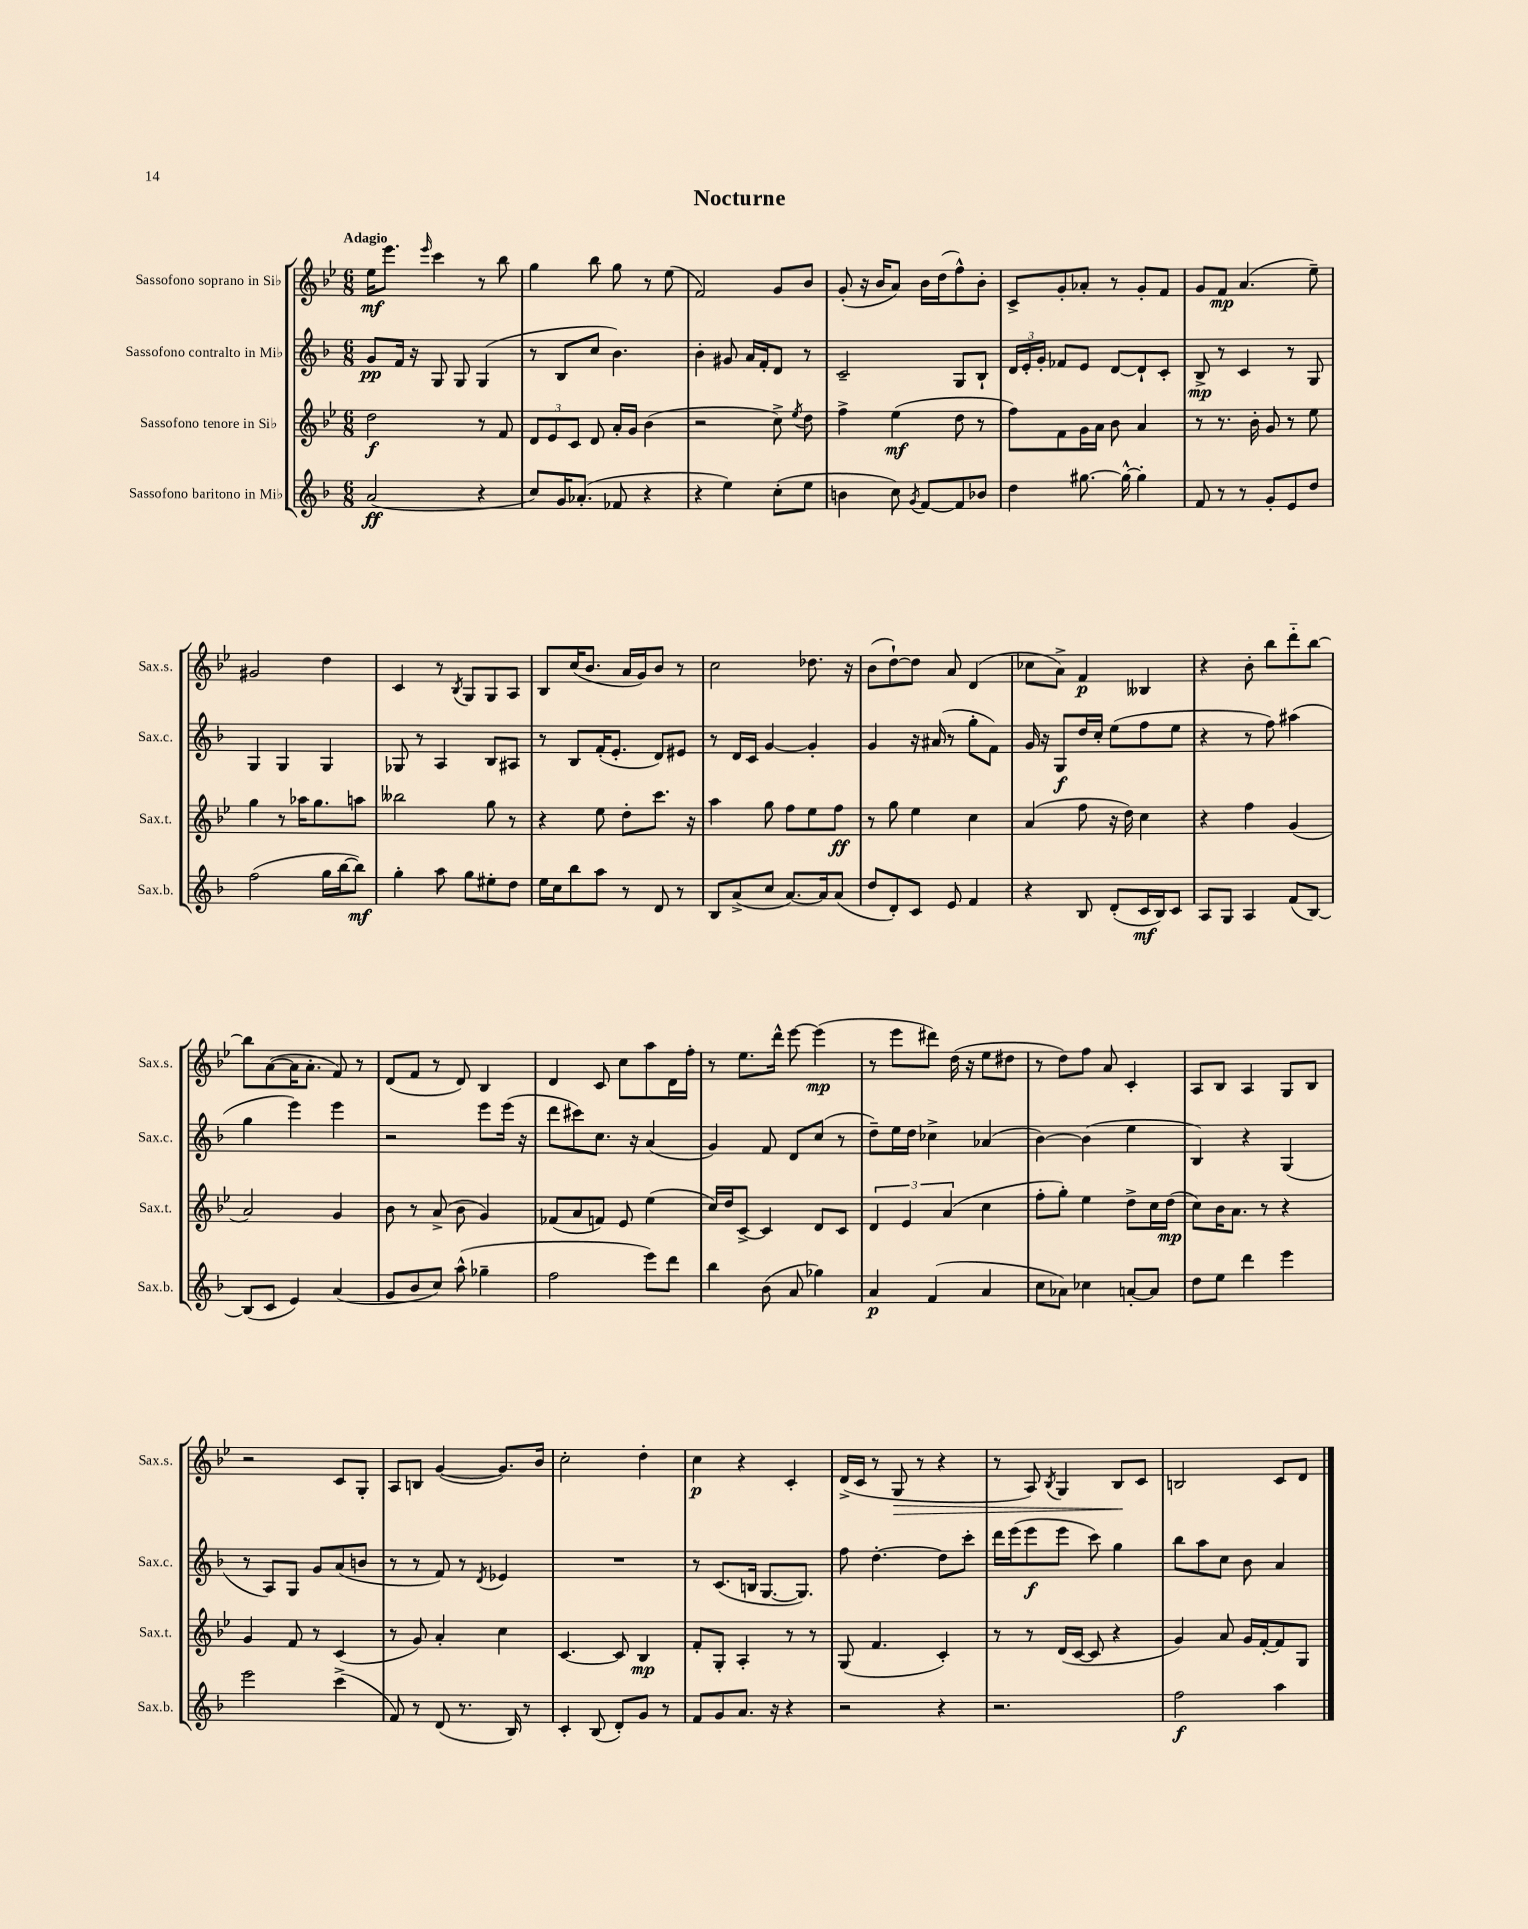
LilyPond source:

\header { title = "Nocturne" }
<<
\new StaffGroup <<
\new Staff = "s0" \with { instrumentName = "Sassofono soprano in Sib" shortInstrumentName = "Sax.s." } {
    \clef treble \key bes \major \numericTimeSignature \time 6/8 \tempo "Adagio"
    \autoBeamOff ees''16[\mf ees'''8.] \grace { ees'''16 } c'''4 r8 bes''8 |
    g''4 bes''8 g''8 r8 ees''8( |
    f'2) g'8[ bes'8] |
    g'8-.( r16 bes'16[ a'8]) bes'16[ d''16( f''8-^) bes'8]-. |
    c'8[-> g'8-. aes'8]-. r8 g'8[-. f'8] |
    g'8[ f'8]\mp a'4.( ees''8--) |
    gis'2 d''4 |
    c'4 r8 \acciaccatura { bes8 } g8[ g8 a8] |
    bes8[ c''16( bes'8.] a'16[ g'16) bes'8] r8 |
    c''2 des''8. r16 |
    bes'8[( d''8~-!) d''8] a'8 d'4( |
    ces''8[ a'8]->) f'4\p beses4 |
    r4 bes'8-. bes''8[ d'''8-_ bes''8]~ |
    bes''8[ a'8~( a'16 a'8.]-. f'8) r8 |
    d'8[( f'8] r8 d'8) bes4 |
    d'4 c'8 c''8[ a''8 d'16 f''16]-. |
    r8 ees''8.[ d'''16]-^ ees'''8~ ees'''4\mp( |
    r8 ees'''8[ dis'''8]) d''16( r16 ees''8[ dis''8] |
    r8 d''8[) f''8] a'8 c'4-. |
    a8[ bes8] a4 g8[ bes8] |
    r2 c'8[ g8]-. |
    a8[ b8] g'4~( g'8.[) bes'16] |
    c''2-. d''4-. |
    c''4\p r4 c'4-. |
    d'16[->( c'16] r8 g8\> r8 r4 |
    r8 a8) \acciaccatura { bes8 } g4 bes8[\! c'8] |
    b2 c'8[ d'8] \bar "|." |
}
\new Staff = "s1" \with { instrumentName = "Sassofono contralto in Mib" shortInstrumentName = "Sax.c." } {
    \clef treble \key f \major \numericTimeSignature \time 6/8
    \autoBeamOff g'8[\pp f'16] r16 g8 g8 g4( |
    r8 bes8[ c''8] bes'4.) |
    bes'4-. gis'8 a'16[ f'16-. d'8] r8 |
    c'2-- g8[ bes8]-! |
    \tuplet 3/2 { d'16[ e'16-. g'16]-. } fes'8[ e'8] d'8[~ d'8-! c'8]-. |
    bes8->\mp r8 c'4 r8 g8 |
    g4 g4 g4 |
    ges8 r8 a4 bes8[ ais8] |
    r8 bes8[ f'16-.( e'8.]-. d'8[) eis'8] |
    r8 d'16[ c'16] g'4~ g'4-. |
    g'4 r16 ais'16( r8 g''8[-. f'8]) |
    g'16 r16 g8[\f d''16 c''16]-. e''8[( f''8 e''8] |
    r4 r8 f''8) ais''4( |
    g''4 e'''4) e'''4 |
    r2 e'''8[ e'''16]( r16 |
    d'''8[ cis'''8) c''8.] r16 a'4( |
    g'4) f'8 d'8[ c''8]( r8 |
    d''8[--) e''16 d''16] ces''4-> aes'4( |
    bes'4~) bes'4( e''4 |
    bes4) r4 g4( |
    r8 a8[) g8] g'8[ a'8( b'8] |
    r8 r8 f'8) r8 \acciaccatura { d'8 } ees'4 |
    R2. |
    r8 c'8.[( b16] g8.[~ g8.]) |
    f''8 d''4.~-. d''8[ c'''8]-. |
    d'''16[ e'''16( e'''8\f e'''8] c'''8) g''4 |
    bes''8[ a''8 c''8] bes'8 a'4 \bar "|." |
}
\new Staff = "s2" \with { instrumentName = "Sassofono tenore in Sib" shortInstrumentName = "Sax.t." } {
    \clef treble \key bes \major \numericTimeSignature \time 6/8
    \autoBeamOff d''2\f r8 f'8 |
    \tuplet 3/2 { d'8[ ees'8 c'8] } d'8 a'16[-. g'16] bes'4( |
    r2 c''8->) \acciaccatura { ees''8 } d''8 |
    f''4-> ees''4\mf( d''8 r8 |
    f''8[) f'8 g'16 a'16] bes'8 a'4 |
    r8 r8. bes'16-. g'8 r8 ees''8 |
    g''4 r8 aes''16[ g''8. a''8] |
    beses''2 g''8 r8 |
    r4 ees''8 d''8[-. c'''8.] r16 |
    a''4 g''8 f''8[ ees''8 f''8]\ff |
    r8 g''8 ees''4 c''4 |
    a'4( f''8 r16 d''16) c''4 |
    r4 f''4 g'4( |
    a'2) g'4 |
    bes'8 r8 a'8->( bes'8 g'4) |
    fes'8[( a'8 f'8]) ees'8 ees''4( |
    c''16[) d''16 c'8]~-> c'4 d'8[ c'8] |
    \tuplet 3/2 { d'4 ees'4 a'4( } c''4 |
    f''8[-. g''8]-.) ees''4 d''8[-> c''16 d''16]\mp( |
    c''8[) bes'16 a'8.] r8 r4 |
    g'4 f'8 r8 c'4( |
    r8 g'8) a'4-. c''4 |
    c'4.~ c'8 bes4\mp |
    f'8[-. g8]-. a4-. r8 r8 |
    g8( f'4. c'4-.) |
    r8 r8 d'16[( c'16]~ c'8 r4 |
    g'4) a'8 g'16[ f'16~-. f'8 g8] \bar "|." |
}
\new Staff = "s3" \with { instrumentName = "Sassofono baritono in Mib" shortInstrumentName = "Sax.b." } {
    \clef treble \key f \major \numericTimeSignature \time 6/8
    \autoBeamOff a'2\ff( r4 |
    c''8[) g'16 aes'8.]-.( fes'8 r4 |
    r4 e''4) c''8[-.( e''8] |
    b'4 c''8) \acciaccatura { g'8 } f'8[~ f'8 bes'8] |
    d''4 gis''8.~ gis''16~-^ gis''4-. |
    f'8 r8 r8 g'8[-. e'8 d''8] |
    f''2( g''16[ bes''16~ bes''8]\mf) |
    g''4-. a''8 g''8[ eis''8-. d''8] |
    e''16[ c''16 bes''8 a''8] r8 d'8 r8 |
    bes8[ a'8->( c''8] a'8.[~) a'16 a'8]( |
    d''8[ d'8-.) c'8] e'8 f'4 |
    r4 bes8 d'8[-.( c'16\mf bes16) c'8] |
    a8[ g8] a4 f'8[( bes8]~) |
    bes8[( c'8] e'4) a'4( |
    g'8[ bes'8 c''8]) a''8-^( ges''4-- |
    f''2 e'''8[) d'''8] |
    bes''4 bes'8( a'8 ges''4) |
    a'4\p f'4( a'4 |
    c''8[ aes'8]) ces''4 a'8[~-. a'8] |
    d''8[ e''8] d'''4 e'''4 |
    e'''2 c'''4->( |
    f'8) r8 d'8( r8. bes16) r8 |
    c'4-. bes8( d'8[-.) g'8] r8 |
    f'8[ g'8 a'8.] r16 r4 |
    r2 r4 |
    r2. |
    f''2\f a''4 \bar "|." |
}
>>
>>
\layout { \context { \Score \remove "Bar_number_engraver" } }
